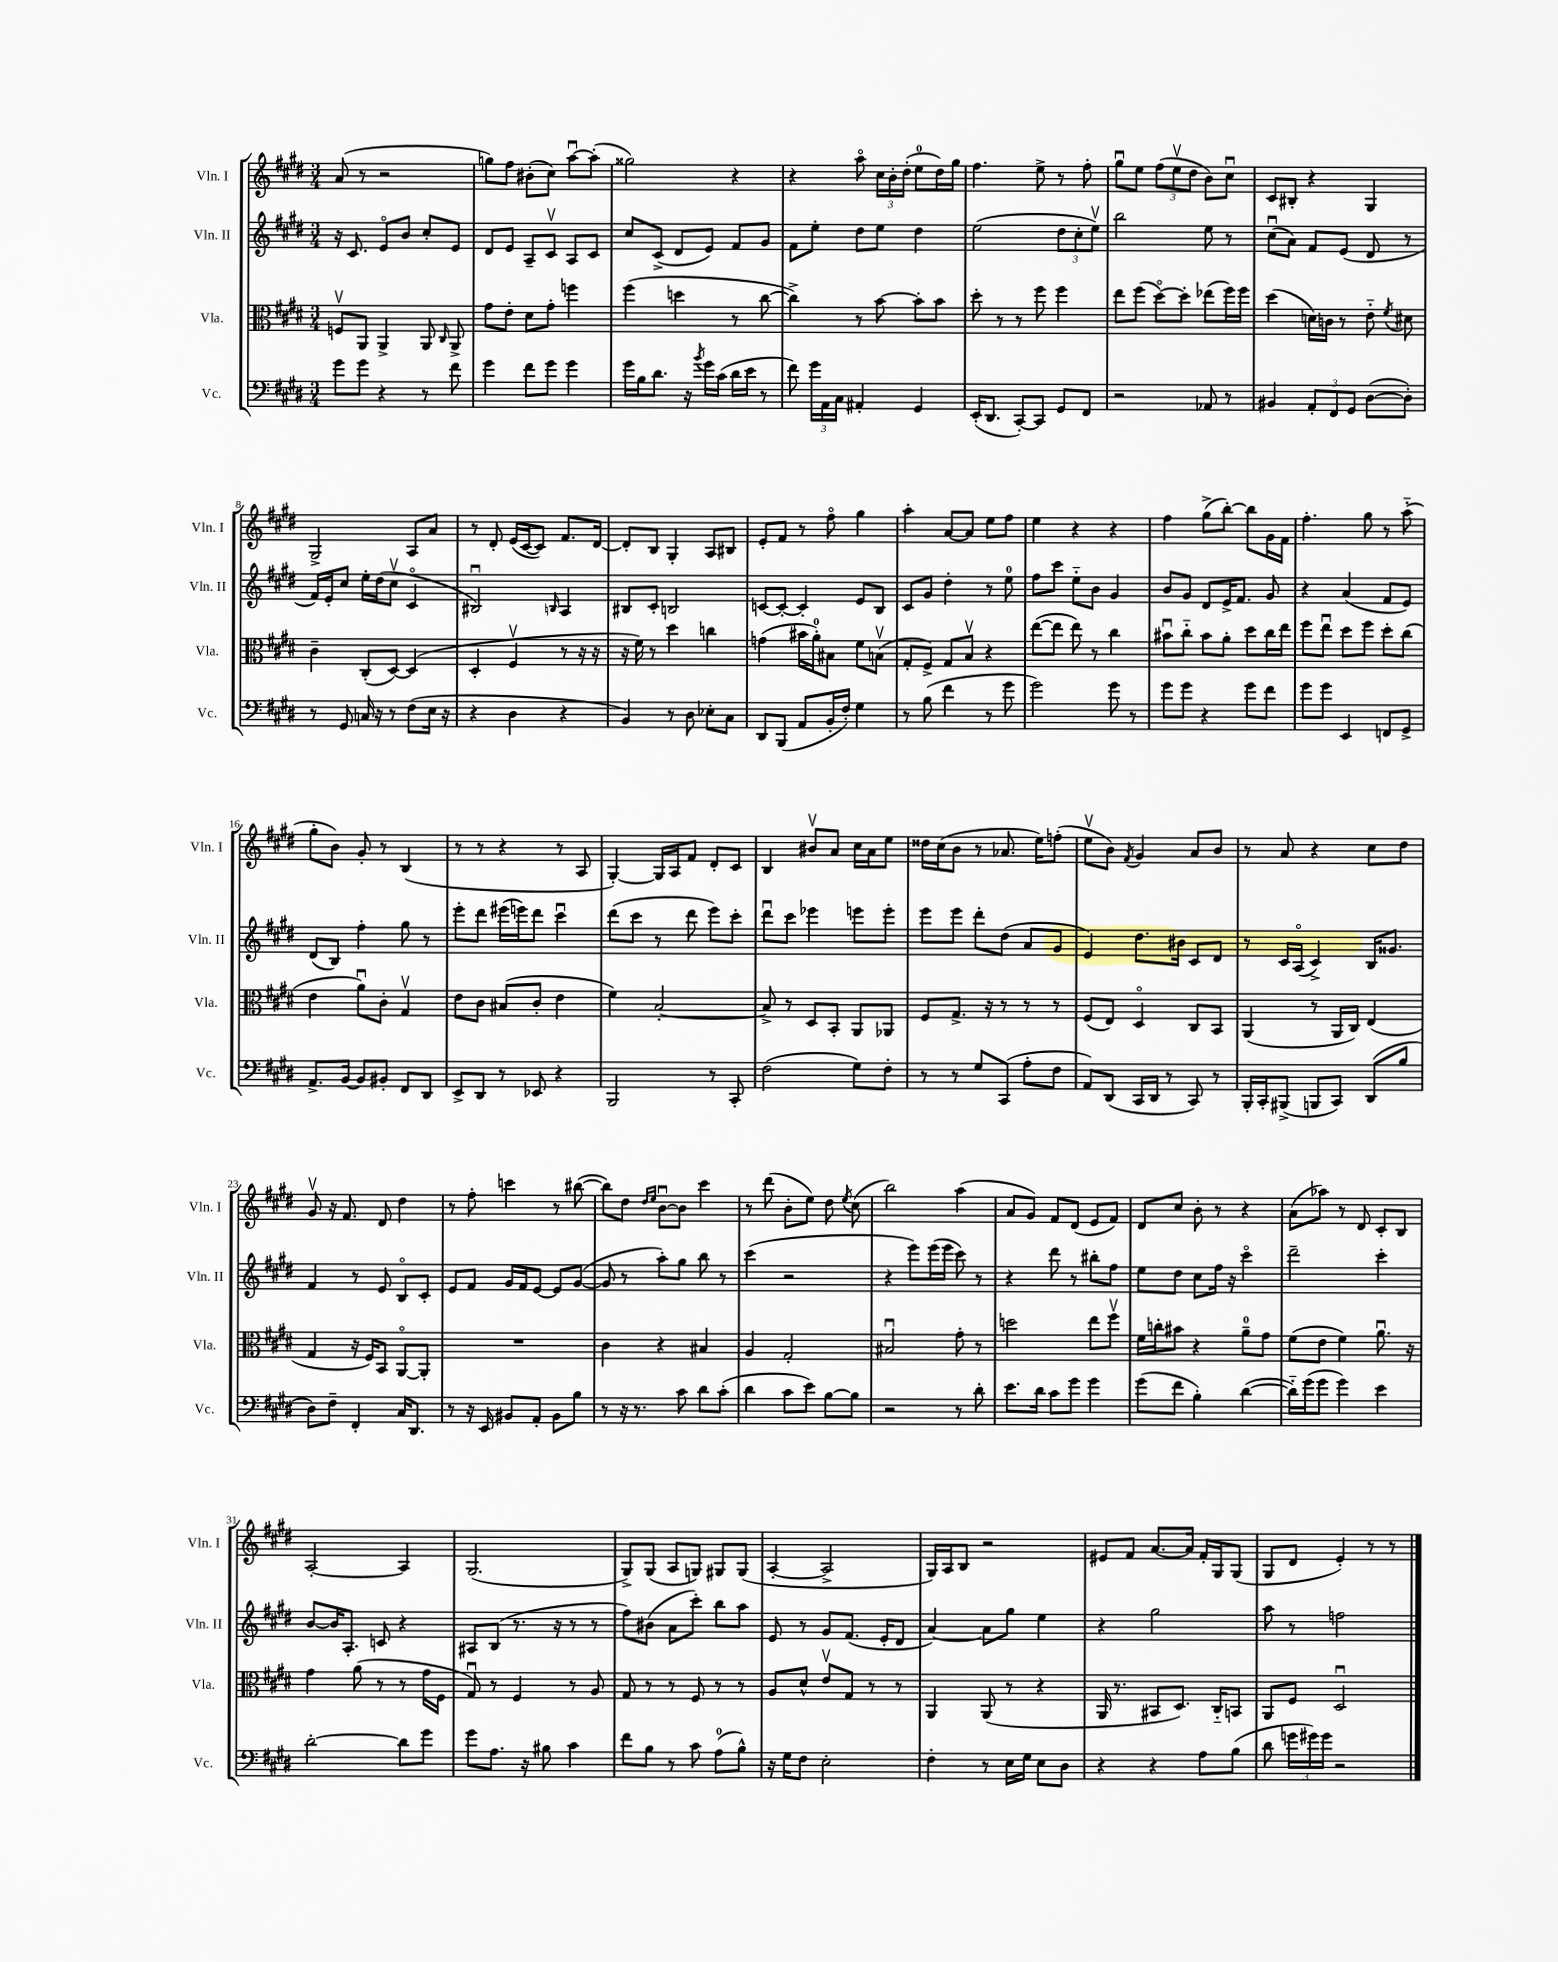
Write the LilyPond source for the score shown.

<<
\new StaffGroup <<
\new Staff = "s0" \with { instrumentName = "Vln. I" shortInstrumentName = "Vln. I" } {
    \clef treble \key e \major \numericTimeSignature \time 3/4
    \autoBeamOff a'8( r8 r2 |
    g''8[) fis''8] bis'8[-.( cis''8]) a''8[~\downbow a''8]-.( |
    gisis''2) r4 |
    r4 a''8\flageolet \tuplet 3/2 { cis''16[ b'16-. dis''16]-.( } e''8[-0 dis''16) gis''16] |
    fis''4. e''8-> r8 fis''8-. |
    gis''8[\downbow e''8] \tuplet 3/2 { fis''8[( e''8\upbow dis''8] } b'8[) cis''8]\downbow |
    cis'8[ bis8]-. r4 gis4 |
    gis2-> a8[ a'8] |
    r8 dis'8-. e'16[( cis'16~ cis'8]) fis'8.[ dis'16]~ |
    dis'8[-. b8] gis4-. a8[ bis8] |
    e'8[-. fis'8] r8 fis''8\flageolet gis''4 |
    a''4-. a'8[~ a'8] e''8[ fis''8] |
    e''4 r4 r4 |
    fis''4 gis''8[->( b''8]~-.) b''8[ gis'16 fis'16] |
    fis''4.-. gis''8 r8 a''8-_( |
    gis''8[-. b'8]) gis'8-. r8 b4( |
    r8 r8 r4 r8 a8 |
    gis4~-.) gis16[ a16 fis'8] dis'8[-. cis'8] |
    b4 bis'8[\upbow a'8] cis''16[ a'16 e''8] |
    disis''16[ cis''16( b'8] r8 aes'8. e''16[) f''8]-.( |
    e''8[\upbow b'8]) \acciaccatura { fis'8 } gis'4 a'8[ b'8] |
    r8 a'8 r4 cis''8[ dis''8] |
    gis'8\upbow r16 fis'8. dis'8 dis''4 |
    r8 fis''8-. c'''4 r8 bis''8~( |
    bis''8[) dis''8] \grace { dis''16[ e''16] } b'8[~\downbow b'8] cis'''4 |
    r8 dis'''8( b'8[-. e''8]) dis''8 \acciaccatura { e''8 } cis''8( |
    b''2) a''4( |
    a'8[ gis'8]) fis'8[ dis'8]( e'8[ fis'8]) |
    dis'8[ cis''8] b'8-. r8 r4 |
    a'8[( aes''8]) r8 dis'8 cis'8[-. b8] |
    a2~-. a4 |
    gis2.( |
    gis8[->) gis8]( a8[ g8]) gis8[ gis8]( |
    a4~-. a2-> |
    gis16[) a16 b8] r2 |
    eis'8[ fis'8] a'8.[~ a'16] fis'16[-. gis16 gis8]( |
    gis8[ dis'8] e'4-.) r8 r8 \bar "|." |
}
\new Staff = "s1" \with { instrumentName = "Vln. II" shortInstrumentName = "Vln. II" } {
    \clef treble \key e \major \numericTimeSignature \time 3/4
    \autoBeamOff r16 cis'8. e'8[\flageolet b'8] cis''8[-. e'8] |
    dis'8[ e'8] a8[-- cis'8]\upbow a8[ cis'8] |
    cis''8[ cis'8]->( dis'8[ e'8]) fis'8[ gis'8] |
    fis'8[ e''8]-. dis''8[ e''8] dis''4 |
    e''2( \tuplet 3/2 { dis''8[ cis''8-. e''8]\upbow) } |
    b''2 e''8 r8 |
    cis''8[\downbow( a'8]) fis'8[ e'8]( dis'8 r8 |
    fis'16[) e'16-. cis''8] e''16[-. dis''16( cis''8]\upbow cis'4\flageolet |
    bis2\downbow) \grace { b16 } a4 |
    bis8[ cis'8]-. b2 |
    c'8[~ c'8]~-. c'4-. e'8[ b8] |
    cis'8[ gis'8] dis''4-. r8 e''8-0 |
    fis''8[ cis'''8] e''8[-_ b'8] gis'4 |
    b'8[ gis'8] dis'8[ e'16-> fis'8.] gis'8 |
    r4 a'4( fis'8[ e'8]) |
    dis'8[( b8]) fis''4-. gis''8 r8 |
    e'''8[-. dis'''8] eis'''16[( e'''16) dis'''8] cis'''4\downbow |
    dis'''8[( cis'''8] r8 dis'''8 e'''8[) cis'''8]-. |
    dis'''8[\downbow cis'''8] ees'''4 e'''8[ e'''8]-. |
    e'''8[ e'''8] dis'''8[-. dis''8]( a'8[ gis'8] |
    e'4) dis''8.[ bis'16] cis'8[ dis'8] |
    r8 cis'16[ a16]\flageolet( cis'4->) b16[ gisis'8.] |
    fis'4 r8 e'8 b8[\flageolet cis'8]-. |
    e'8[ fis'8] gis'16[ fis'16 e'8]~ e'8[ gis'8]~( |
    gis'8 r8 a''8[-.) gis''8] b''8 r8 |
    cis'''4( r2 |
    r4 e'''8[) e'''16( e'''16] cis'''8) r8 |
    r4 dis'''8 r8 bis''8[-. fis''8] |
    e''8[ dis''8] cis''8[ fis''16] r16 cis'''4\flageolet |
    dis'''2-- cis'''4-. |
    b'8[~ b'16 a8.]-. c'8 r4 |
    ais8[ b8]( r8. r16 r8 r8 |
    fis''8[) bis'8]( a'8[ cis'''8]-.) b''8[ a''8] |
    e'8 r8 gis'8[ fis'8.]( e'16[-. dis'8] |
    a'4~) a'8[ gis''8] e''4 |
    r4 gis''2 |
    a''8 r8 f''2 \bar "|." |
}
\new Staff = "s2" \with { instrumentName = "Vla." shortInstrumentName = "Vla." } {
    \clef alto \key e \major \numericTimeSignature \time 3/4
    \autoBeamOff f8[\upbow a,8] a,4-> a,8 \grace { cis16 } a,8-> |
    gis'8[ e'8]-. dis'8[ gis'8]-. f''4 |
    fis''4( d''4 r8 cis''8~ |
    cis''4->) r8 b'8~ b'8[-. b'8] |
    dis''8-. r8 r8 fis''8 fis''4 |
    e''8[ fis''8]( dis''8[~\flageolet) dis''8]-. ees''8[( fis''16) fis''16] |
    dis''4( d'16[) c'16] r8 e'8-_ \acciaccatura { fis'8 } dis'8 |
    cis'4-- cis8[-.( dis8]~) dis4( |
    dis4-. fis4\upbow r8 r16 r16 |
    r16 fis'16) r8 dis''4 c''4 |
    g'4( bis'16[ a'16-0-.) bis8] fis'8[ b8]\upbow( |
    gis8[-. fis8]->) gis8[ b8]\upbow r4 |
    e''8[~( e''8] e''8) r8 cis''4 |
    bis'8[\downbow cis''8]-_ bis'8[ a'8]-. dis''8[ cis''16 e''16] |
    fis''8[ e''8]\downbow dis''8[ fis''8] dis''8[-. cis''8]( |
    e'4 a'8[\downbow) cis'8]-. gis4\upbow |
    e'8[ cis'8] bis8[( cis'8]-. e'4 |
    fis'4) b2~-. |
    b8-> r8 dis8[ b,8]-. a,8[ aes,8] |
    fis8[ gis8.]-> r16 r8 r8 r8 |
    fis8[( e8]) dis4\flageolet cis8[ b,8] |
    a,4( r8 a,16[ cis16]) e4( |
    gis4 r16 fis16[) b,8] a,8[~\flageolet a,8]-. |
    R2. |
    cis'4 r4 bis4 |
    a4 gis2-. |
    bis2\downbow gis'8-. r8 |
    d''2 e''8[ fis''8]\upbow |
    fis'16[ c''16-. bis'8] r4 a'8[-0-- gis'8] |
    fis'8[( e'8] fis'4) a'8.\downbow r16 |
    gis'4 a'8( r8 r8 gis'16[ fis16] |
    gis8\downbow) r8 fis4 r8 a8 |
    gis8 r8 r8 fis8 r8 r8 |
    a8[ dis'8]-^ e'8[\upbow gis8] r8 r8 |
    a,4 a,8( r8 r4 |
    a,16 r8. bis,8[ dis8.]) cis16[-_ b,8] |
    a,8[ fis8] dis2\downbow \bar "|." |
}
\new Staff = "s3" \with { instrumentName = "Vc." shortInstrumentName = "Vc." } {
    \clef bass \key e \major \numericTimeSignature \time 3/4
    \autoBeamOff gis'8[ gis'8] r4 r8 fis'8 |
    gis'4 fis'8[ gis'8] gis'4 |
    gis'16[ b16 dis'8.] r16 \acciaccatura { b'8 } gis'16[ cis'16]( dis'16[ e'16] r8 |
    fis'8) \tuplet 3/2 { gis'16[ a,16 cis16] } ais,4-. gis,4 |
    e,16[-.( dis,8.] cis,8[~-.) cis,8] gis,8[ fis,8] |
    r2 aes,8 r8 |
    bis,4 \tuplet 3/2 { a,8[-. fis,8 gis,8] } dis8[~( dis8]-.) |
    r8 gis,8 c16 r16 r8 fis8[( e16] r16 |
    r4 dis4 r4 |
    b,4) r8 dis8 ees8[-. cis8] |
    dis,8[ b,,8]( a,8[ b,16-. fis16]-.) gis4 |
    r8 b8( fis'4 r8 gis'8 |
    gis'2) gis'8 r8 |
    gis'8[ gis'8] r4 gis'8[ fis'8] |
    gis'8[ gis'8] e,4 f,8[ gis,8]-> |
    a,8.[-> b,16]~ b,8[ bis,8]-. fis,8[ dis,8] |
    e,8[-> dis,8] r8 ees,8 r4 |
    b,,2 r8 cis,8-. |
    fis2( gis8[) fis8]-. |
    r8 r8 gis8[ cis,8]( a8[-. fis8] |
    a,8[) dis,8]( cis,16[ dis,16] r8 cis,8) r8 |
    b,,16[-. cis,16-. bis,,8]->( b,,8[ cis,8]) dis,8[( b8] |
    dis8[) fis8]-- fis,4-. cis16[ dis,8.] |
    r8 r16 e,16 bis,8[ a,8]-. bis,8[ b8] |
    r8 r16 r8. cis'8 dis'8[ cis'8]-.( |
    dis'4 cis'8[ e'8]) b8[~ b8] |
    r2 r8 dis'8-. |
    e'8.[ dis'16] cis'8[ gis'8] gis'4 |
    gis'8[( fis'8] b4-.) dis'4~( |
    dis'16[-_) gis'16( gis'8] gis'4) e'4 |
    dis'2~-. dis'8[ gis'8] |
    gis'8[ a8.] r16 bis8 cis'4 |
    fis'8[ b8] r8 cis'8 a8[-0( b8]-^) |
    r16 gis16[ fis8] e2-. |
    fis4-. r8 e16[ gis16] e8[ dis8] |
    r4 r4 a8[ b8]( |
    dis'8 \tuplet 3/2 { g'16[ gis'16) gis'16] } r2 \bar "|." |
}
>>
>>
